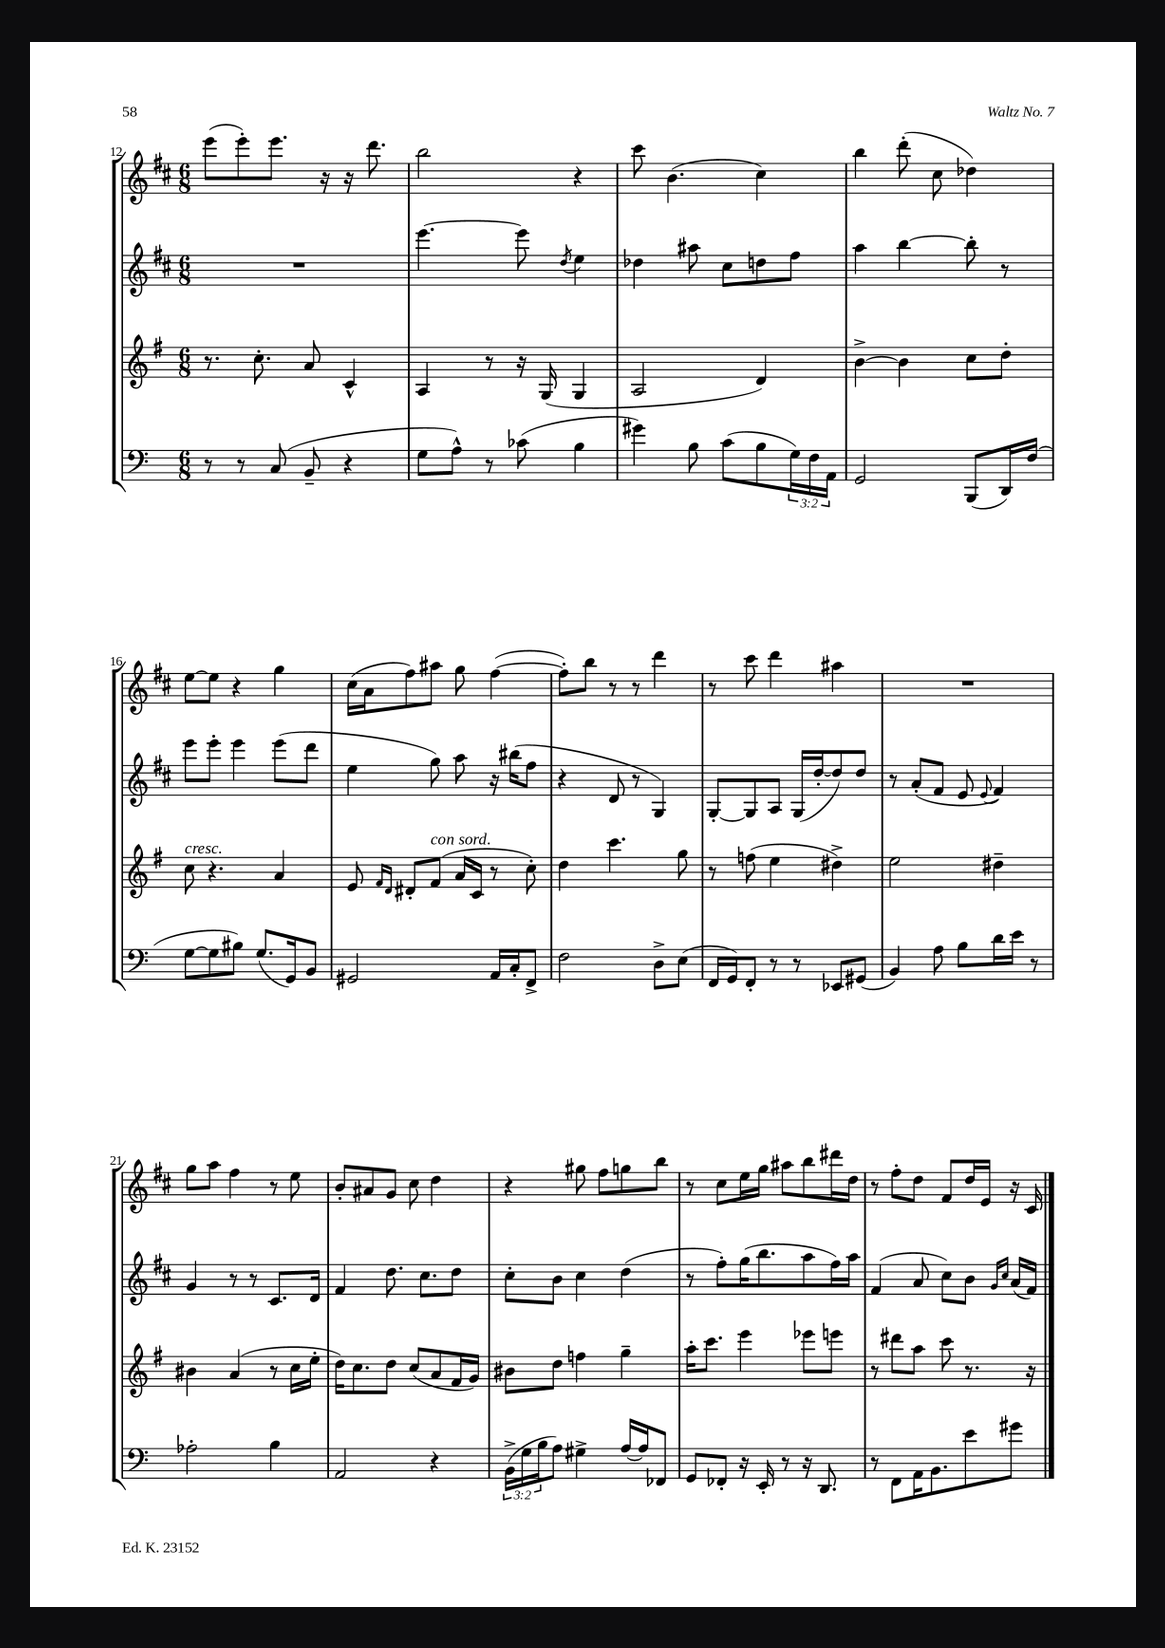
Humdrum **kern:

**kern	**kern	**kern	**kern
*staff4	*staff3	*staff2	*staff1
*clefF4	*clefG2	*clefG2	*clefG2
*k[]	*k[f#]	*k[f#c#]	*k[f#c#]
*M6/8	*M6/8	*M6/8	*M6/8
8r	8.r	2.r	(8eee
8r	.	.	8eee')
.	8.cc'	.	.
(8C	.	.	8.eee
8BB~	8a	.	.
.	.	.	16r
4r	4c^^	.	16r
.	.	.	8.ddd
=	=	=	=
8G	4A	[4.eee	2bb
8A^^)	.	.	.
8r	8r	.	.
(8c-	16r	8eee]	.
.	(16G	.	.
.	.	8qdd	.
4B	4G	4ee	4r
=	=	=	=
4g#)	2A	4dd-	8ccc#
.	.	.	(4.b
8B	.	8aa#	.
(8c	.	8cc#	.
8B	4d)	8dd	4cc#)
24G)	.	8ff#	.
24F	.	.	.
24AA	.	.	.
=	=	=	=
2GG	[4b^	4aa	4bb
.	4b]	[4bb	(8ddd'
.	.	.	8cc#
(8BBB	8cc	8bb']	4dd-)
16DD)	8dd'	8r	.
(16F	.	.	.
=	=	=	=
[8G	8cc	8eee	[8ee
8G]	4.r	8eee'	8ee]
8B#)	.	4eee	4r
(8.G	.	.	.
.	4a	(8eee	4gg
16GG)	.	.	.
8BB	.	8ddd	.
=	=	=	=
2GG#	8e	4ee	(16cc#
.	.	.	16a
.	16qqf#	.	.
.	16qqd	.	.
.	8d#'	.	8ff#)
.	(8f#	8gg)	8aa#
.	16a	8aa	8gg
.	16c	.	.
16AA	8r	16r	([4ff#
16C'	.	(16bb#	.
8FF^	8cc')	8ff#	.
=	=	=	=
2F	4dd	4r	8ff#'])
.	.	.	8bb
.	4.ccc	8d	8r
.	.	8r	8r
8D^	.	4G)	4ddd
(8E	8gg	.	.
=	=	=	=
16FF	8r	[8G'	8r
16GG)	.	.	.
8FF'	(8ff	8G]	8ccc#
8r	4ee	8A	4ddd
8r	.	(16G	.
.	.	[16dd'	.
8EE-	4dd#^)	8dd])	4aa#
(8GG#	.	8dd	.
=	=	=	=
4BB)	2ee	8r	2.r
.	.	(8a'	.
8A	.	8f#	.
8B	.	8e	.
.	.	8qqe	.
16d	4dd#~	4f#)	.
16e	.	.	.
8r	.	.	.
=	=	=	=
2A-'	4b#	4g	8gg
.	.	.	8aa
.	(4a	8r	4ff#
.	.	8r	.
4B	8r	8.c#	8r
.	16cc	.	8ee
.	16ee'	16d	.
=	=	=	=
2AA	16dd)	4f#	8b'
.	8.cc	.	.
.	.	.	8a#
.	8dd	8.dd	8g
.	(8cc	.	8cc#
.	.	8.cc#	.
4r	8a	.	4dd
.	16f#	8dd	.
.	16g)	.	.
=	=	=	=
(24BB^	8b#	8cc#'	4r
24G	.	.	.
24B	.	.	.
8A)	8dd	8b	.
4G#^	4ff	4cc#	8gg#
.	.	.	8ff#
[16A	4gg~	(4dd	8gg
16A]	.	.	.
8FF-	.	.	8bb
=	=	=	=
8GG	16aa'	8r	8r
.	8.ccc	.	.
8FF-'	.	8ff#')	8cc#
16r	4eee	(16gg	16ee
16EE'	.	8.bb	16gg
8r	.	.	8aa#
16r	8eee-	8aa	8bb
8.DD	.	.	.
.	8eee	16ff#)	16ddd#
.	.	16aa	16dd
=	=	=	=
8r	8r	(4f#	8r
8FF	8ddd#	.	8ff#'
16AA	8aa	8a	8dd
8.BB	.	.	.
.	8ccc	8cc#)	8f#
8e	8.r	8b	16dd
.	.	.	16e
.	.	16qqg	.
.	.	16qqcc#	.
8g#	.	(16a	16r
.	16r	16f#)	16c#
==	==	==	==
*-	*-	*-	*-
